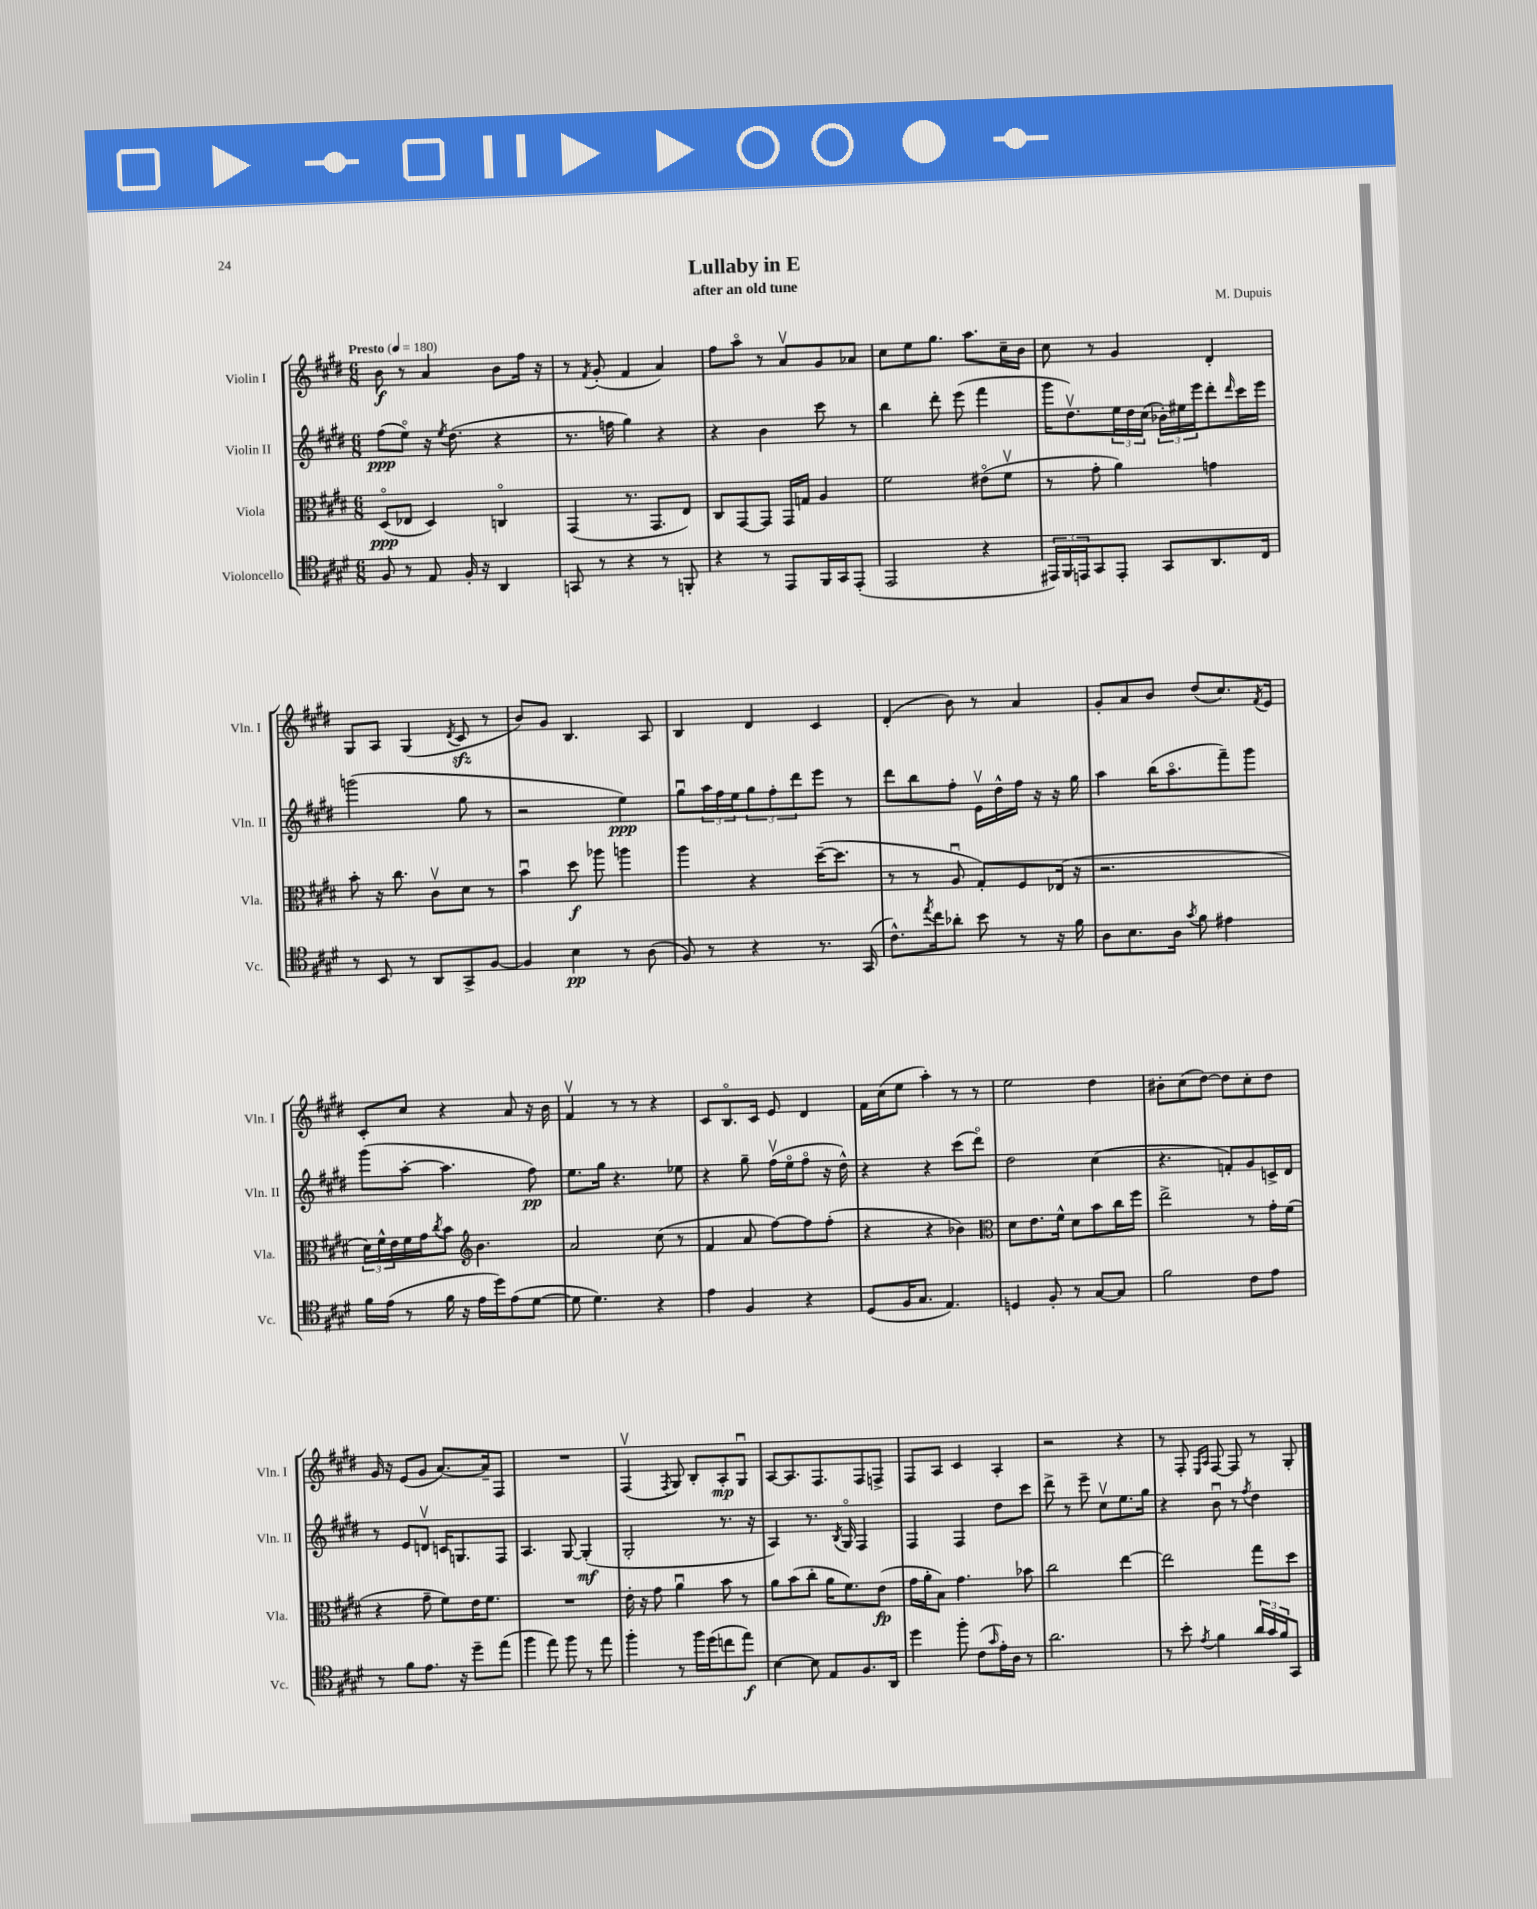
\header { title = "Lullaby in E" composer = "M. Dupuis" subtitle = "after an old tune" }
<<
\new StaffGroup <<
\new Staff = "s0" \with { instrumentName = "Violin I" shortInstrumentName = "Vln. I" } {
    \clef treble \key e \major \numericTimeSignature \time 6/8 \tempo "Presto" 4 = 180
    b'8\f r8 a'4 b'8 fis''16 r16 |
    r8 \acciaccatura { fis'8 } gis'8-.( fis'4 a'4) |
    fis''8 a''8\flageolet r8 a'8\upbow gis'8 aes'8 |
    cis''8 e''8 gis''8. a''8. cis''16-- b'16 |
    cis''8 r8 gis'4 dis'4-. |
    gis8 a8 gis4( \acciaccatura { dis'8 } cis'8\sfz r8 |
    b'8) gis'8 b4. a8 |
    b4 dis'4 cis'4 |
    dis'4-.( b'8) r8 a'4 |
    gis'8-. a'8 b'8 dis''8( cis''8.) \acciaccatura { fis'8 } e'16 |
    cis'8-. cis''8 r4 a'8 r16 b'16 |
    fis'4\upbow r8 r8 r4 |
    cis'8 b8.\flageolet cis'16 e'8 dis'4 |
    fis'16 cis''16( e''8 a''4-.) r8 r8 |
    e''2 dis''4 |
    bis'8-. cis''8( dis''8~) dis''8 cis''8-. dis''8 |
    gis'16 r16 e'8( gis'8 a'8.~) a'16-- fis8 |
    R2. |
    fis4\upbow( \acciaccatura { fis8 } gis8) b8-. a8-.\mp gis8\downbow |
    a8~ a8. fis8. fis8 f8-> |
    fis8 a8 cis'4 a4-. |
    r2 r4 |
    r8 fis8-. \grace { e16 a16 } fis8~ fis8 r8 gis8-. \bar "|." |
}
\new Staff = "s1" \with { instrumentName = "Violin II" shortInstrumentName = "Vln. II" } {
    \clef treble \key e \major \numericTimeSignature \time 6/8
    fis''8\ppp( e''8\flageolet) r16 \acciaccatura { e''8 } dis''8.( r4 |
    r8. f''16 gis''4) r4 |
    r4 b'4 cis'''8 r8 |
    b''4 dis'''8-. e'''8( fis'''4 |
    gis'''16 dis''8.\upbow) \tuplet 3/2 { e''16 dis''16 cis''16( } \tuplet 3/2 { bes'16-.) eis''16 e'''16 } dis'''8-. \grace { dis'''16 } cis'''16 e'''16 |
    g'''2( gis''8 r8 |
    r2 e''4\ppp) |
    gis''8\downbow \tuplet 3/2 { a''16 fis''16 e''16 } \tuplet 3/2 { gis''8 fis''8-. dis'''8 } e'''8 r8 |
    dis'''8 b''8 fis''8-. e'16\upbow dis''16-^ fis''16 r16 r16 gis''16 |
    a''4 b''16( a''8.\flageolet fis'''8--) gis'''8 |
    gis'''8( a''8~-. a''4. fis''8\pp) |
    e''8. gis''16 r4. ees''8 |
    r4 gis''8-- fis''16\upbow( e''16\flageolet fis''8\flageolet r16 dis''16-^) |
    r4 r4 cis'''8( dis'''8\flageolet) |
    dis''2 cis''4( |
    r4. f'8-.) gis'8 c'16-> dis'16 |
    r8 e'8 d'8\upbow c'16 g8. fis8 |
    a4. gis8~ gis4-.\mf( |
    gis2-. r8. r16 |
    a4) r8. \acciaccatura { b8 } gis16\flageolet fis4 |
    fis4 fis4 dis''8 cis'''8 |
    dis'''8-> r8 e'''8-- cis''8\upbow e''8. gis''16 |
    r4 b'8\downbow r8 \acciaccatura { fis''8 } dis''4 \bar "|." |
}
\new Staff = "s2" \with { instrumentName = "Viola" shortInstrumentName = "Vla." } {
    \clef alto \key e \major \numericTimeSignature \time 6/8
    dis8\flageolet\ppp( ees8 dis4) c4\flageolet |
    gis,4( r8. gis,8. e8) |
    cis8 gis,8~ gis,8 gis,16 g16 a4 |
    fis'2 eis'8\flageolet( fis'8\upbow |
    r8 gis'8-. a'4) g'4 |
    b'8-. r16 cis''8. cis'8\upbow dis'8 r8 |
    b'4\downbow dis''8\f aes''8 a''4 |
    a''4 r4 dis''16~--( dis''8. |
    r8 r8 a8\downbow gis8-.) fis8 ees16( r16 |
    r2. |
    \tuplet 3/2 { dis'16) fis'16-^ e'16 } fis'16 gis'16 \acciaccatura { cis''8 } b'8 \clef treble b'4. |
    a'2 cis''8( r8 |
    fis'4 a'8 fis''8~) fis''8 fis''8-.( |
    r4 r4 bes'4) |
    \clef alto dis'8 e'8. fis'16-^ dis'8 b'8 cis''16 fis''16 |
    e''2-> r8 gis'16-. fis'16( |
    r4 gis'8-- fis'8) e'16 fis'8. |
    R2. |
    e'16-. r16 gis'8 a'4\downbow b'8 r8 |
    a'8 b'8( cis''8-. a'16 fis'8.) e'8\fp( |
    gis'16 a'16-. b8) gis'4. bes'8 |
    cis''2 e''4~ |
    e''2 gis''8 dis''8 \bar "|." |
}
\new Staff = "s3" \with { instrumentName = "Violoncello" shortInstrumentName = "Vc." } {
    \clef tenor \key e \major \numericTimeSignature \time 6/8
    fis8 r8 e8 fis16-. r16 a,4 |
    g,8 r8 r4 r8 f,8-. |
    r4 r8 e,8 fis,16 gis,16 e,8-.( |
    e,2 r4 |
    \tuplet 3/2 { eis,16) fis,16 e,16 } gis,8 e,8-. gis,8 a,8. cis16 |
    r8 b,8 r8 a,8 gis,8-> fis8~ |
    fis4 b4\pp r8 a8( |
    fis8) r8 r4 r8. gis,16( |
    cis'8.-^) \acciaccatura { e''8 } cis''16 aes'8-. b'8 r8 r16 fis'16 |
    a8 b8. a16 \acciaccatura { gis'8 } fis'8 eis'4 |
    fis'16 e'16( r8 fis'16 r16 e'16 dis''16) e'8( dis'8~ |
    dis'8 dis'4.) r4 |
    e'4 fis4 r4 |
    dis8( fis16 gis8. e4.) |
    d4 fis8-. r8 gis8~ gis8 |
    fis'2 cis'8 e'8 |
    r8 fis'8 e'8. r16 dis''8-- e''8( |
    fis''4 e''8) fis''8 r8 e''8 |
    fis''4-. r8 fis''16 dis''16( c''8 e''8\f) |
    b4~ b8 e8 fis8. a,16 |
    dis''4 fis''8-. cis'8( \grace { gis'16 } e'16-.) a16 r8 |
    a'2. |
    r8 b'8-. \acciaccatura { e'8 } fis'4 \tuplet 3/2 { a'16 gis'16 fis'16 } gis,8 \bar "|." |
}
>>
>>
\layout { \context { \Score \remove "Bar_number_engraver" } }
